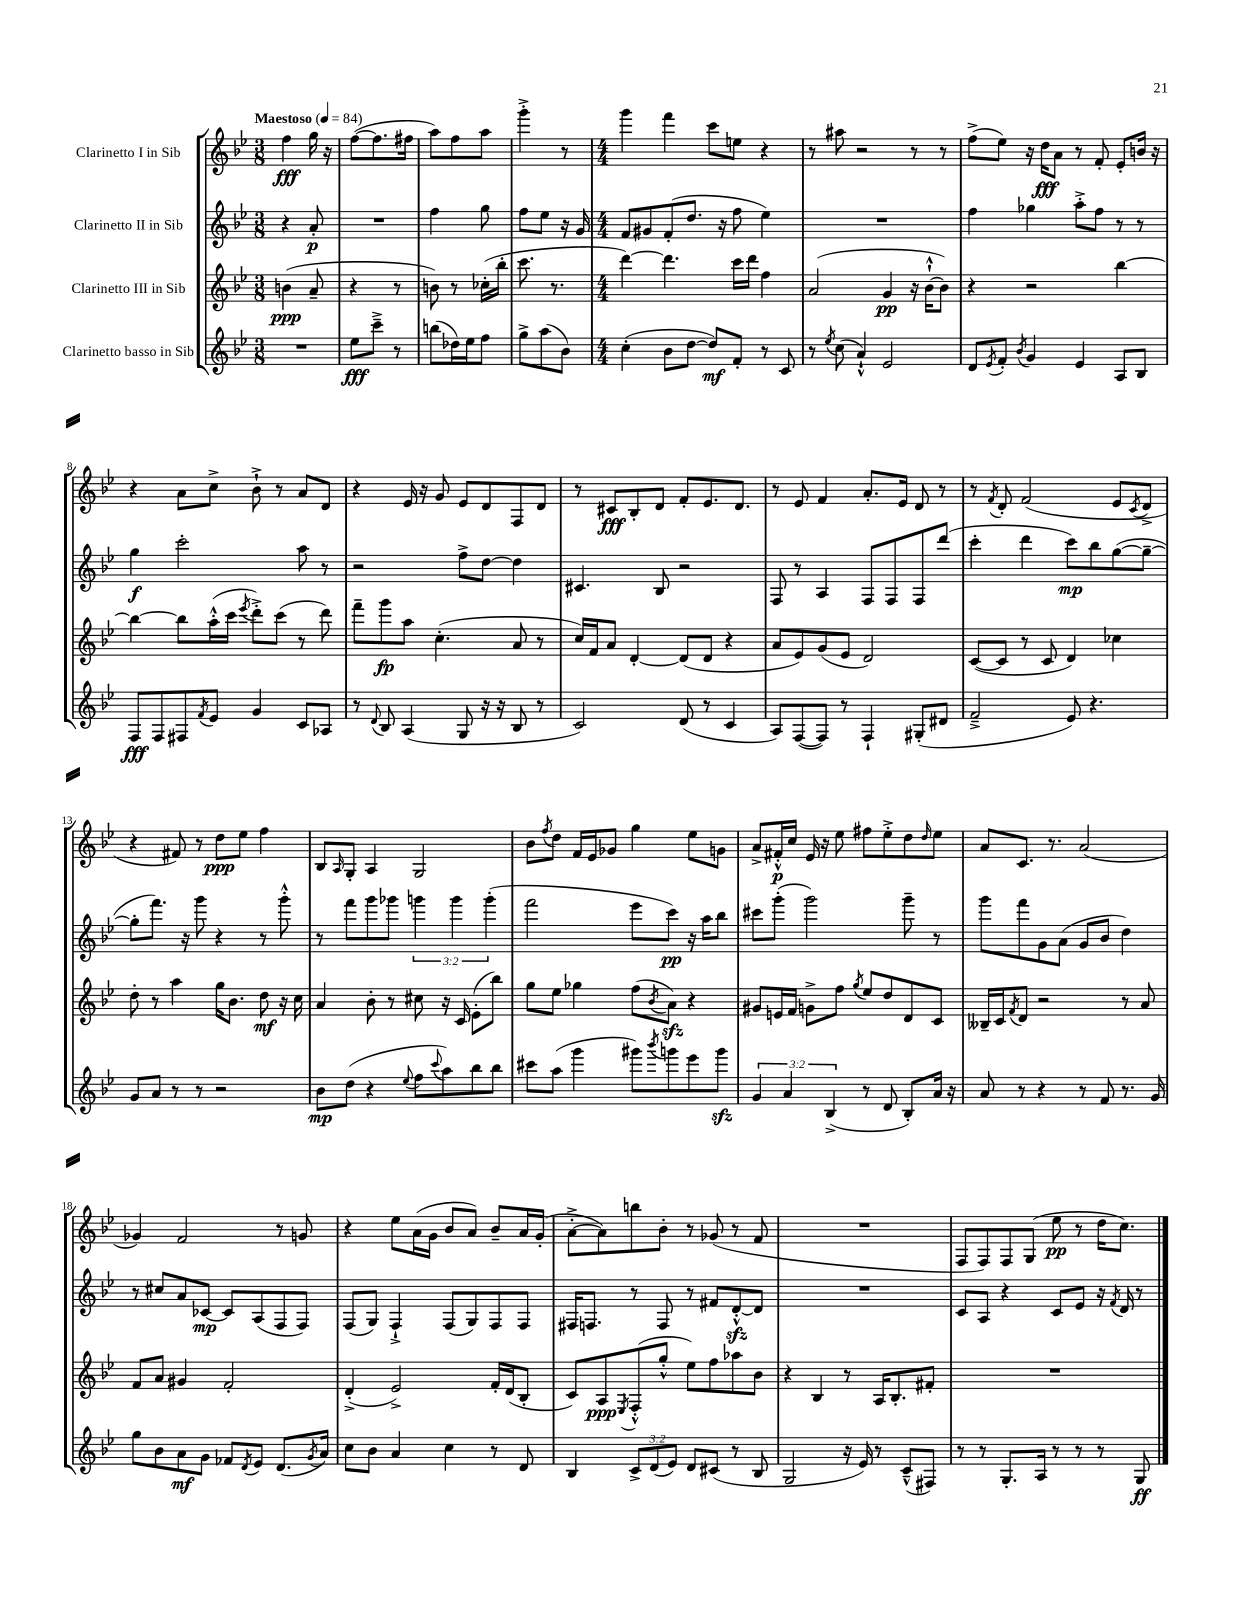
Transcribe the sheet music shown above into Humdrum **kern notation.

**kern	**dynam	**kern	**dynam	**kern	**dynam	**kern	**dynam
*part4	*part4	*part3	*part3	*part2	*part2	*part1	*part1
*staff4	*staff4	*staff3	*staff3	*staff2	*staff2	*staff1	*staff1
*I"Clarinetto basso in Sib	*	*I"Clarinetto III in Sib	*	*I"Clarinetto II in Sib	*	*I"Clarinetto I in Sib	*
*clefG2	*	*clefG2	*	*clefG2	*	*clefG2	*
*k[b-e-]	*	*k[b-e-]	*	*k[b-e-]	*	*k[b-e-]	*
*M3/8	*	*M3/8	*	*M3/8	*	*M3/8	*
*MM84	*	*MM84	*	*MM84	*	*MM84	*
=1	=1	=1	=1	=1	=1	=1	=1
!	!	!	!	!	!	!LO:TX:a:B:t=Maestoso	!
4.r	.	(4bn\	ppp	4r	.	4ff\	fff
.	.	8a~/	.	8a'/	p	16gg\	.
.	.	.	.	.	.	16r	.
=2	=2	=2	=2	=2	=2	=2	=2
8ee-\L	fff	4r	.	4.r	.	([8ff\L	.
8ccc~^\J	.	.	.	.	.	8.ff\]	.
8r	.	8r	.	.	.	.	.
.	.	.	.	.	.	16ff#X\Jk	.
=3	=3	=3	=3	=3	=3	=3	=3
(8bbn\L	.	8bn\)	.	4ff\	.	8aa\L)	.
16dd-X\L)	.	8r	.	.	.	8ff\	.
16ee-\J	.	.	.	.	.	.	.
8ff\J	.	(16cc-X'\LL	.	8gg\	.	8aa\J	.
.	.	16bb-'\JJ	.	.	.	.	.
=4	=4	=4	=4	=4	=4	=4	=4
8gg^\L	.	8.ccc\	.	8ff\L	.	4ggg'^\	.
(8aa\	.	.	.	8ee-\J	.	.	.
.	.	8.r	.	.	.	.	.
8b-\J)	.	.	.	16r	.	8r	.
.	.	.	.	16g/	.	.	.
=5	=5	=5	=5	=5	=5	=5	=5
*M4/4	*	*M4/4	*	*M4/4	*	*M4/4	*
(4cc'\	.	[4ddd\)	.	8f/L	.	4ggg\	.
.	.	.	.	8g#X/	.	.	.
8b-\L	.	4.ddd\]	.	(8f'/	.	4fff\	.
[8dd\J	.	.	.	8.dd/J	.	.	.
8dd/L])	mf	.	.	.	.	8ccc\L	.
.	.	.	.	16r	.	.	.
8f'/J	.	16ccc\LL	.	8ff\	.	8een\J	.
.	.	16ddd\JJ	.	.	.	.	.
8r	.	4ff\	.	4ee-\)	.	4r	.
8c/	.	.	.	.	.	.	.
=6	=6	=6	=6	=6	=6	=6	=6
8r	.	(2a/	.	1r	.	8r	.
8qee-/	.	.	.	.	.	.	.
(8cc\	.	.	.	.	.	8aa#X\	.
4a`^^/)	.	.	.	.	.	2r	.
2e-/	.	4g/	pp	.	.	.	.
.	.	16r	.	.	.	8r	.
.	.	[16b-`^^\KL	.	.	.	.	.
.	.	8b-\J])	.	.	.	8r	.
=7	=7	=7	=7	=7	=7	=7	=7
8d/L	.	4r	.	4ff\	.	(8ff^\L	.
8qe-/	.	.	.	.	.	.	.
8f'/J	.	.	.	.	.	8ee-\J)	.
8qb-/	.	.	.	.	.	.	.
4g/	.	2r	.	4gg-X\	.	16r	.
.	.	.	.	.	.	16dd\KL	fff
.	.	.	.	.	.	8a\J	.
4e-/	.	.	.	8aa'^\L	.	8r	.
.	.	.	.	8ff\J	.	8f'/	.
8A/L	.	[4bb-\	.	8r	.	8e-'/L	.
8B-/J	.	.	.	8r	.	16bn/Jk	.
.	.	.	.	.	.	16r	.
!!LO:LB:g=z
=8	=8	=8	=8	=8	=8	=8	=8
8F/L	fff	4bb-\_	.	4gg\	f	4r	.
8F/	.	.	.	.	.	.	.
8F#X/	.	8bb-\L]	.	2ccc'\	.	8a\L	.
8qf/	.	.	.	.	.	.	.
8e-/J	.	(16aa'^^\L	.	.	.	8cc^\J	.
.	.	16ccc\JJ	.	.	.	.	.
.	.	8qeee-/	.	.	.	.	.
4g/	.	8ddd'^\L)	.	.	.	8b-`^\	.
.	.	(8ccc\J	.	.	.	8r	.
8c/L	.	8r	.	8aa\	.	8a/L	.
8A-X/J	.	8ddd\)	.	8r	.	8d/J	.
=9	=9	=9	=9	=9	=9	=9	=9
8r	.	8fff~\L	.	2r	.	4r	.
8qqd/	.	.	.	.	.	.	.
8B-/	.	8ggg\	fp	.	.	.	.
(4A/	.	8aa\J	.	.	.	16e-/	.
.	.	.	.	.	.	16r	.
.	.	(4.cc'\	.	.	.	8g/	.
8G/	.	.	.	8ff^\L	.	8e-/L	.
16r	.	.	.	[8dd\J	.	8d/	.
16r	.	.	.	.	.	.	.
8B-/	.	8a/	.	4dd\]	.	8F/	.
8r	.	8r	.	.	.	8d/J	.
=10	=10	=10	=10	=10	=10	=10	=10
2c/)	.	16cc/LL)	.	4.c#X/	.	8r	.
.	.	16f/J	.	.	.	.	.
.	.	8a/J	.	.	.	8c#X/L	fff
.	.	[4d'/	.	.	.	8B-'/	.
.	.	.	.	8B-/	.	8d/J	.
(8d/	.	(8d/L]	.	2r	.	8f'/L	.
8r	.	8d/J	.	.	.	8.e-/	.
4c/	.	4r	.	.	.	.	.
.	.	.	.	.	.	8.d/J	.
=11	=11	=11	=11	=11	=11	=11	=11
8A/L)	.	8a/L	.	8F/	.	8r	.
([8F/	.	8e-/)	.	8r	.	8e-/	.
8F/J])	.	(8g/	.	4A/	.	4f/	.
8r	.	8e-/J	.	.	.	.	.
4F`/	.	2d/)	.	8F/L	.	8.a'/L	.
.	.	.	.	8F/	.	.	.
.	.	.	.	.	.	16e-/Jk	.
(8G#X'/L	.	.	.	8F/	.	8d/	.
8d#X/J	.	.	.	(8ddd/J	.	8r	.
=12	=12	=12	=12	=12	=12	=12	=12
2f~^/	.	([8c/L	.	4ccc'\	.	8r	.
.	.	.	.	.	.	8qf/	.
.	.	8c/J]	.	.	.	8d'/	.
.	.	8r	.	4ddd\	.	(2f/	.
.	.	8c/	.	.	.	.	.
8e-/)	.	4d/)	.	8ccc\L)	mp	.	.
4.r	.	.	.	8bb-\	.	.	.
.	.	4cc-X\	.	([8gg\	.	8e-/L	.
.	.	.	.	.	.	8qc/	.
.	.	.	.	8gg~\J_	.	8d^/J	.
!!LO:LB:g=z
=13	=13	=13	=13	=13	=13	=13	=13
8g/L	.	8dd'\	.	8gg'\L]	.	4r	.
8a/J	.	8r	.	8.fff\J)	.	.	.
8r	.	4aa\	.	.	.	8f#X/)	.
.	.	.	.	16r	.	.	.
8r	.	.	.	8ggg\	.	8r	.
2r	.	16gg\KL	.	4r	.	8dd\L	ppp
.	.	8.b-\J	.	.	.	.	.
.	.	.	.	.	.	8ee-\J	.
.	.	8dd\	mf	8r	.	4ff\	.
.	.	16r	.	8ggg'^^\	.	.	.
.	.	16cc\	.	.	.	.	.
=14	=14	=14	=14	=14	=14	=14	=14
8b-\L	mp	4a/	.	8r	.	8B-/L	.
.	.	.	.	.	.	16qqA/	.
(8dd\J	.	.	.	8fff\L	.	8G'/J	.
4r	.	8b-'\	.	8ggg\	.	4A/	.
.	.	8r	.	8ggg-X\J	.	.	.
8qqee-/	.	.	.	.	.	.	.
8ff\L	.	8cc#X\	.	6gggn\	.	2G/	.
8qqccc/	.	.	.	.	.	.	.
8aa\)	.	16r	.	.	.	.	.
.	.	.	.	6ggg\	.	.	.
.	.	16c/	.	.	.	.	.
8bb-\	.	(8e-'\L	.	.	.	.	.
.	.	.	.	(6ggg'\	.	.	.
8bb-\J	.	8bb-\J)	.	.	.	.	.
=15	=15	=15	=15	=15	=15	=15	=15
8ccc#X\L	.	8gg\L	.	2fff\	.	8b-\L	.
.	.	.	.	.	.	8qff/	.
(8aa\J	.	8ee-\J	.	.	.	8dd\J	.
4ggg\	.	4gg-X\	.	.	.	16f/LL	.
.	.	.	.	.	.	16e-/J	.
.	.	.	.	.	.	8g-X/J	.
8ggg#X\L)	.	(8ff\L	.	8eee-\L	.	4gg\	.
8qbbb-/	.	8qb-/	.	.	.	.	.
8gggn\	.	8azz\J)	.	8ccc\J)	pp	.	.
8eee-\	.	4r	.	16r	.	8ee-\L	.
.	.	.	.	16aa\KL	.	.	.
8gggzz\J	.	.	.	8bb-\J	.	8gn\J	.
=16	=16	=16	=16	=16	=16	=16	=16
6g/	.	8g#X/L	.	8ccc#X\L	.	8a^/L	.
.	.	16en/L	.	(8ggg'\J	.	16f#X'^^/L	p
6a/	.	.	.	.	.	.	.
.	.	16f/JJ	.	.	.	16cc/JJ	.
.	.	8gn^\L	.	2ggg\)	.	16e-/	.
.	.	.	.	.	.	16r	.
(6B-^/	.	.	.	.	.	.	.
.	.	8ff\J	.	.	.	8ee-\	.
.	.	8qgg/	.	.	.	.	.
8r	.	8ee-/L	.	.	.	8ff#X\L	.
8d/	.	8dd/	.	.	.	8ee-'^\	.
8B-'/L)	.	8d/	.	8ggg~\	.	8dd\	.
.	.	.	.	.	.	16qqdd/	.
16a/Jk	.	8c/J	.	8r	.	8ee-\J	.
16r	.	.	.	.	.	.	.
=17	=17	=17	=17	=17	=17	=17	=17
8a/	.	16B--X~/LL	.	8ggg\L	.	8a/L	.
.	.	16c/J	.	.	.	.	.
.	.	8qf/	.	.	.	.	.
8r	.	8d/J	.	8fff\	.	8.c/J	.
4r	.	2r	.	8g\	.	.	.
.	.	.	.	.	.	8.r	.
.	.	.	.	(8a\J	.	.	.
8r	.	.	.	8g/L	.	(2a/	.
8f/	.	.	.	8b-/J	.	.	.
8.r	.	8r	.	4dd\)	.	.	.
.	.	8a/	.	.	.	.	.
16g/	.	.	.	.	.	.	.
!!LO:LB:g=z
=18	=18	=18	=18	=18	=18	=18	=18
8gg\L	.	8f/L	.	8r	.	4g-X/)	.
8b-\	.	8a/J	.	8cc#X/L	.	.	.
8a\	mf	4g#X/	.	8a/	.	2f/	.
8g\J	.	.	.	[8c-X/J	mp	.	.
8f-X/L	.	2f'/	.	8c-/L]	.	.	.
8qd/	.	.	.	.	.	.	.
8e-/J	.	.	.	(8A/	.	.	.
(8.d/L	.	.	.	8F/	.	8r	.
.	.	.	.	8F/J)	.	8gn/	.
8qg/	.	.	.	.	.	.	.
16a/Jk)	.	.	.	.	.	.	.
=19	=19	=19	=19	=19	=19	=19	=19
8cc\L	.	(4d'^/	.	(8F/L	.	4r	.
8b-\J	.	.	.	8G/J)	.	.	.
4a/	.	2e-^/)	.	4F`^/	.	8ee-\L	.
.	.	.	.	.	.	(16a\L	.
.	.	.	.	.	.	16g\JJ	.
4cc\	.	.	.	(8F/L	.	8b-/L	.
.	.	.	.	8G/)	.	8a/J)	.
8r	.	16f'/LL	.	8F/	.	8b-~/L	.
.	.	(16d/J	.	.	.	.	.
8d/	.	8B-'/J	.	8F/J	.	16a/L	.
.	.	.	.	.	.	(16g'/JJ	.
=20	=20	=20	=20	=20	=20	=20	=20
4B-/	.	8c/L)	.	16F#X/KL	.	[8a'^\L	.
.	.	.	.	8.Fn/J	.	.	.
.	.	8A/	ppp	.	.	8a\])	.
.	.	8qE-/	.	.	.	.	.
12c^/L	.	(8F'^^/	.	8r	.	8bbn\	.
(12d/	.	.	.	.	.	.	.
.	.	8gg'^^/J	.	8F/	.	8b-'\J	.
12e-/J)	.	.	.	.	.	.	.
8d/L	.	8ee-\L)	.	8r	.	8r	.
(8c#X/J	.	8ff\	.	8f#X/L	.	(8g-X/	.
8r	.	8aa-X\	.	[8dzz'^^/	.	8r	.
8B-/	.	8b-\J	.	8d/J]	.	8f/	.
=21	=21	=21	=21	=21	=21	=21	=21
2G/	.	4r	.	1r	.	1r	.
.	.	4B-/	.	.	.	.	.
16r	.	8r	.	.	.	.	.
16e-/)	.	.	.	.	.	.	.
8r	.	16A/KL	.	.	.	.	.
.	.	8.B-'/	.	.	.	.	.
(8c~^^/L	.	.	.	.	.	.	.
8F#X/J)	.	8f#X'/J	.	.	.	.	.
=22	=22	=22	=22	=22	=22	=22	=22
8r	.	1r	.	8c/L	.	8F/L	.
8r	.	.	.	8A/J	.	8F/)	.
8.G'/L	.	.	.	4r	.	8F/	.
.	.	.	.	.	.	(8G/J	.
16A/Jk	.	.	.	.	.	.	.
8r	.	.	.	8c/L	.	8ee-\	pp
8r	.	.	.	8e-/J	.	8r	.
8r	.	.	.	16r	.	16dd\KL	.
.	.	.	.	8qf/	.	.	.
.	.	.	.	16d/	.	8.cc\J)	.
8G/	ff	.	.	8r	.	.	.
==	==	==	==	==	==	==	==
*-	*-	*-	*-	*-	*-	*-	*-
